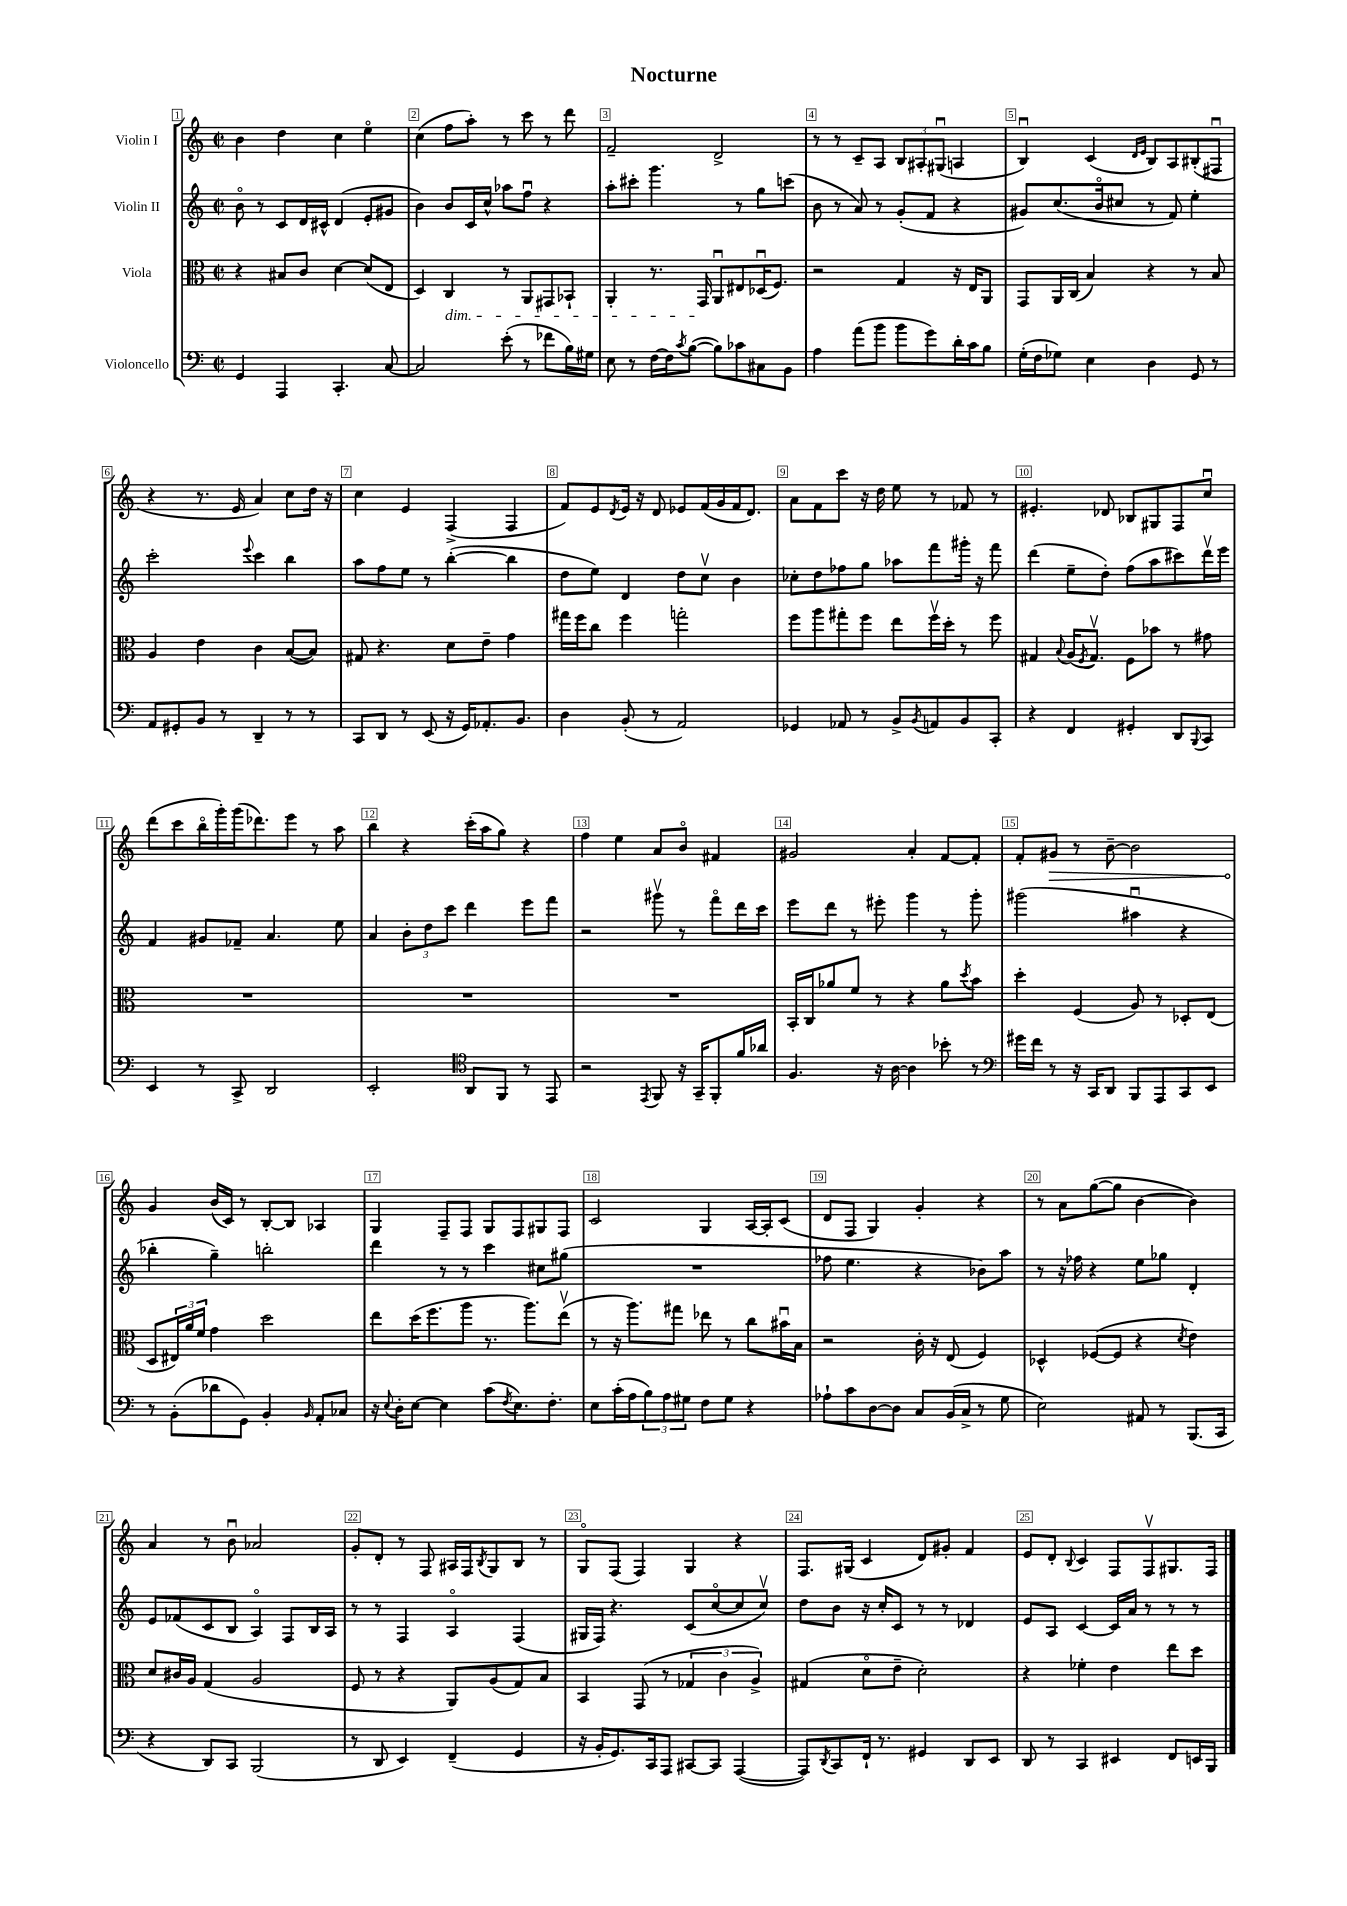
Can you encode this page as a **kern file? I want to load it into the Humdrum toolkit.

**kern	**kern	**kern	**kern
*staff4	*staff3	*staff2	*staff1
*clefF4	*clefC3	*clefG2	*clefG2
*k[]	*k[]	*k[]	*k[]
*M2/2	*M2/2	*M2/2	*M2/2
*met(c|)	*met(c|)	*met(c|)	*met(c|)
4GG	4r	8bo	4b
.	.	8r	.
4AAA	8B#	8c	4dd
.	8c	16d	.
.	.	16c#^^	.
4.CC'	[4d	(4d	4cc
.	(8d]	8e'	4eeo
[8C	8E	8g#	.
=	=	=	=
2C]	4D)	4b)	(4cc
.	4C	8b	8ff
.	.	16c	8aa')
.	.	16cc^^	.
(8e'	8r	8aa-	8r
8r	8AA	8ffu	8ccc
8f-	8GG#	4r	8r
16B)	8BB-`	.	8ddd
16G#	.	.	.
=	=	=	=
8E	4AA'	8aa'	2f~
8r	.	8ccc#'	.
[16F	8.r	4.ggg	.
16F]	.	.	.
8qc	.	.	.
([8B	.	.	.
.	16GG	.	.
8B])	8AAu	.	2d^
8c-	8E#	8r	.
8C#	(16D-u	8gg	.
.	8.F)	.	.
8BB	.	(8ccc	.
=	=	=	=
4A	2r	8b	8r
.	.	8r	8r
(8a	.	8a)	8c~
8b	.	8r	8A
8b	4G	(8g'	12B
.	.	.	12A#'
8g)	.	8f	.
.	.	.	(12G#u
16d'	16r	4r	4A
16c	16E	.	.
8B	8AA	.	.
=	=	=	=
(16G'	8GG	8g#)	4Bu)
16F	.	.	.
8G-)	16AA	(8.cc	.
.	(16C	.	.
4E	4B)	.	(4c
.	.	16bo	.
.	.	8cc#	.
.	.	.	16qqd
.	.	.	16qqe
4D	4r	8r	8B)
.	.	8f)	8A
8GG	8r	4ee'	(8B#'
8r	8B	.	8F#u
=	=	=	=
8AA	4A	2ccc'	4r
8GG#'	.	.	.
8BB	4e	.	8.r
8r	.	.	.
.	.	.	16e
.	.	8qqeee	.
4DD~	4c	4ccc	4a)
8r	([8B	4bb	8cc
8r	8B])	.	16dd
.	.	.	16r
=	=	=	=
8CC	8G#	8aa	4cc
8DD	4.r	8ff	.
8r	.	8ee	4e
(8EE	.	8r	.
16r	8d	([4bb'	(4F^
16GG)	.	.	.
8.AA-'	8e~	.	.
.	4g	4bb]	4F
8.BB	.	.	.
=	=	=	=
4D	16gg#	8dd	8f)
.	16ff	.	.
.	8cc	8ee)	8e
.	.	.	8qd
(8BB'	4ff	4d	16e
.	.	.	16r
8r	.	.	8d
2AA)	2gg'	8dd	8e-
.	.	8ccv	(16f
.	.	.	16g
.	.	4b	16f
.	.	.	8.d)
=	=	=	=
4GG-	8ff	8cc-'	8a
.	8aa	8dd	8f
8AA-	8gg#'	8ff-	8ccc
8r	8ff	8gg	16r
.	.	.	16dd
8BB^	8ee	8aa-	8ee
8qBB	.	.	.
8AA	16ffv	8fff	8r
.	16dd'	.	.
8BB	8r	16ggg#'	8f-
.	.	16r	.
8CC'	8ff	8fff	8r
=	=	=	=
4r	4G#	(4ddd	4.e#'
.	8qqB	.	.
4FF	(16A	8ee~	.
.	8qF	.	.
.	8.G#v)	.	.
.	.	8dd')	8d-
4GG#'	8F	(8ff	8B-
.	8b-	8aa	8G#
8DD	8r	8ccc#)	8F
8qqBBB	.	.	.
8CC	8g#	16dddv	8ccu
.	.	16eee	.
=	=	=	=
4EE	1r	4f	(8ddd
.	.	.	8ccc
8r	.	8g#	16bbo
.	.	.	16ggg')
8CC^	.	8f-~	(16ggg
.	.	.	8.ddd-)
2DD	.	4.a	.
.	.	.	8eee
.	.	.	8r
.	.	8ee	8aa
=	=	=	=
2EE'	1r	4a	4bb
.	.	12b'	4r
.	.	12dd	.
.	.	12ccc	.
*clefC4	*	*	*
8AA	.	4ddd	(16ccc'
.	.	.	16aa
8FF	.	.	8gg)
8r	.	8eee	4r
8EE	.	8fff	.
=	=	=	=
2r	1r	2r	4ff
.	.	.	4ee
8qEE	.	.	.
8FF	.	8ggg#v	8a
16r	.	8r	8bo
16GG~	.	.	.
8FF'	.	8fffo	4f#
16f	.	16ddd	.
16a-	.	16ccc	.
=	=	=	=
4.F	16BB'	8eee	2g#
.	16C	.	.
.	8a-	8ddd	.
.	8f	8r	.
16r	8r	8eee#'	.
[16A	.	.	.
4A]	4r	4ggg	4a'
8b-'	8a-	8r	[8f
.	8qdd	.	.
8r	8b	8ggg'	8f']
=	=	=	=
*clefF4	*	*	*
16g#	4dd'	(2ggg#	8f'
16f	.	.	.
8r	.	.	8g#
16r	(4F	.	8r
16CC	.	.	.
8DD	.	.	[8b~
8BBB	8A)	4aa#u	2b]
8AAA	8r	.	.
8CC	8D-'	4r	.
8EE	(8E	.	.
=	=	=	=
8r	8D	4bb-'	4g
(8BB'	24E#)	.	.
.	24a	.	.
.	24f	.	.
8d-	4g	4gg~)	(16b
.	.	.	16c)
8GG)	.	.	8r
4BB'	2dd	2bb'	[8B'
.	.	.	8B]
16qqBB	.	.	.
8AA'	.	.	4A-
8C-	.	.	.
=	=	=	=
16r	8ee	4ddd	4G
8qqE	.	.	.
16D'	.	.	.
[8E	(16dd	.	.
.	8.ff	.	.
4E]	.	8r	8F~
.	8aa	8r	8F
(8c	8.r	4ccc	8G
8qF	.	.	.
8.E)	.	.	8F
.	8.aa)	.	.
.	.	8cc#	8G#
8.F'	.	.	.
.	(8eev	(8gg#	8F
=	=	=	=
8E	8r	1r	2c
(16c'	16r	.	.
16A	8.aa)	.	.
12B)	.	.	.
12A	.	.	.
.	8gg#	.	.
12G#	.	.	.
8F	8ee-	.	4G
8G#	8r	.	.
4r	8cc	.	[16A
.	.	.	16A']
.	16b#u	.	(8c
.	16B	.	.
=	=	=	=
8A-`	2r	8ff-	8d
8c	.	4.ee	8F
[8D	.	.	4G)
8D]	.	.	.
8C	16c'	4r	4g'
.	16r	.	.
(16BB	(8E	.	.
16C^	.	.	.
8r	4F)	8b-)	4r
8G	.	8aa	.
=	=	=	=
2E)	4D-^^	8r	8r
.	.	16r	8a
.	.	16ff-	.
.	([8F-	4r	([8gg
.	8F-]	.	8gg]
8AA#	4r	8ee	[4b
8r	.	8gg-	.
.	8qd	.	.
(8.BBB	4e)	4d'	4b])
16CC	.	.	.
=	=	=	=
4r	8d	8e	4a
.	16c#	(8f-	.
.	16A	.	.
8DD)	(4G	8c	8r
8CC	.	8B	8bu
(2BBB	2A	4Ao)	2a-
.	.	8F	.
.	.	16B	.
.	.	16A	.
=	=	=	=
8r	8F	8r	8g'
8DD	8r	8r	8d'
4EE)	4r	4F	8r
.	.	.	8F
(4FF~	8AA)	4Ao	16A#
.	.	.	16F
.	.	.	8qB
.	(8A	.	8G
4GG	8G)	(4F	8B
.	8B	.	8r
=	=	=	=
16r	4BB	16G#	8Go
16BB'	.	16F)	.
8.GG)	.	4.r	(8F
.	(8GG	.	4F)
16CC	.	.	.
8AAA	8r	.	.
[8CC#	6G-	(8c	4G
8CC#]	.	[8cco	.
.	6c	.	.
([4AAA	.	8cc]	4r
.	6A^)	.	.
.	.	8ccv)	.
=	=	=	=
8AAA])	(4G#	8dd	8.F
8qDD	.	.	.
8CC	.	8b	.
.	.	.	(16G#
16FF`	8do	16r	4c
8.r	.	16cc'	.
.	8e~	8c	.
4GG#	2d')	8r	8d)
.	.	8r	8g#'
8DD	.	4d-	4f
8EE	.	.	.
=	=	=	=
8DD	4r	8e	8e
8r	.	8A	8d'
.	.	.	8qqB
4CC	4f-'	[4c	4c
4EE#	4e	16c]	8F
.	.	16a	.
.	.	8r	8Fv
8FF	8ee	8r	8.G#
16EE	8dd	8r	.
16BBB	.	.	16F
==	==	==	==
*-	*-	*-	*-
